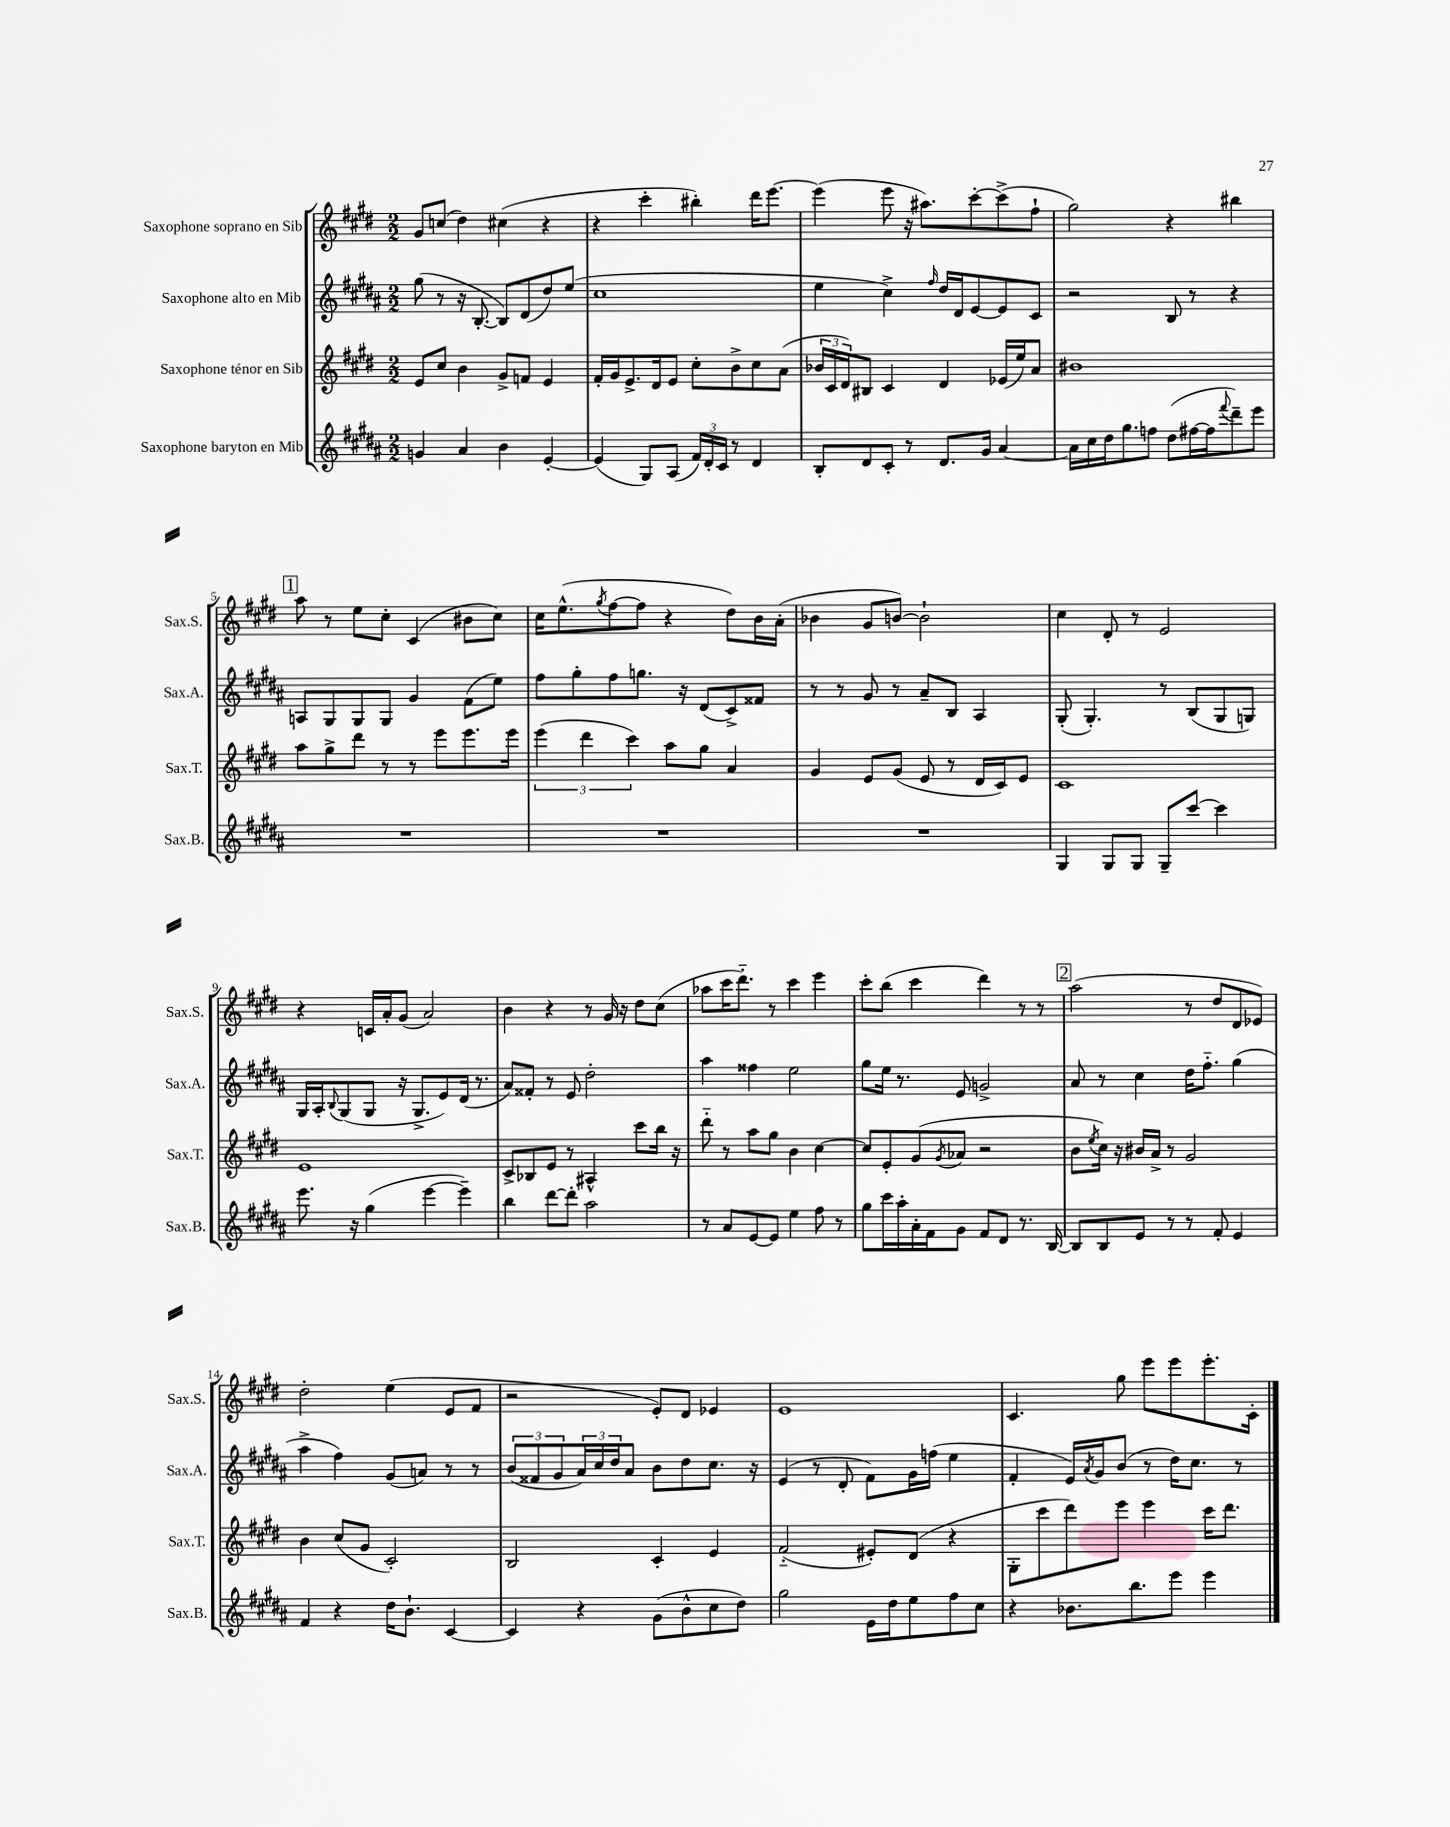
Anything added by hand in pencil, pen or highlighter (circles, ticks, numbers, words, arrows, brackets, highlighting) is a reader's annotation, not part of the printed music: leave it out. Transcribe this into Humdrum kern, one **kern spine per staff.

**kern	**kern	**kern	**kern
*staff4	*staff3	*staff2	*staff1
*clefG2	*clefG2	*clefG2	*clefG2
*k[f#c#g#d#a#]	*k[f#c#g#d#]	*k[f#c#g#d#a#]	*k[f#c#g#d#]
*M2/2	*M2/2	*M2/2	*M2/2
4g/	8e/L	(8gg#\	8g#/L
.	8cc#/J	8r	(8cc/J
4a#/	4b\	16r	4dd#\)
.	.	[8.B'/	.
4b\	8g#^/L	8B/]L)	(4cc#\
.	8f/J	(8d#/	.
[4e'/	4e/	8dd#/)	4r
.	.	(8ee/J	.
=	=	=	=
(4e/]	16f#'/LL	1cc#	4r
.	16g#/J	.	.
.	8.e^/	.	.
8G#/L)	.	.	4ccc#'\
.	16d#/k	.	.
(8A#/J	8e/J	.	.
24f#/LL)	8cc#'\L	.	4bb#'\)
24d#'/	.	.	.
24c#/JJ	.	.	.
8r	8b^\	.	.
4d#/	8cc#\	.	16ddd#\LK
.	.	.	[8.eee\J
.	(8a\J	.	.
=	=	=	=
8B'/L	24b-/LL	4ee\	(4eee\]
.	24c#/	.	.
.	24d#/J)	.	.
8d#/	8B#/J	.	.
8c#'/J	4c#/	4cc#^\)	8eee\
8r	.	.	16r
.	.	.	8.aa#\L)
.	.	16qqff#/	.
8.d#/L	4d#/	16dd#/LL	.
.	.	16d#/J	.
.	.	[8e/	[8ccc#'\
16g#/Jk	.	.	.
[4a#/	(16e-/LL	8e/]	(8ccc#^\]
.	16ee/J)	.	.
.	8a/J	8c#/J	8ff#`\J
=	=	=	=
16a#\]LL	1b#	2r	2gg#\)
16cc#\	.	.	.
16dd#\J	.	.	.
8.gg#\	.	.	.
8ff\J	.	.	.
(8dd#\L	.	8B/	4r
[16ff#\L	.	8r	.
16ff#\]J	.	.	.
8qqfff#/	.	.	.
8ddd#~\)	.	4r	4bb#\
8eee\J	.	.	.
=	=	=	=
1r	8aa\L	8A/L	8aa\
.	8gg#^\	8G#/	8r
.	8ddd#\J	8G#/	8ee\L
.	8r	8G#/J	8cc#'\J
.	8r	4g#/	(4c#/
.	8eee\L	.	.
.	8.eee\	(8f#\L	8b#\L
.	.	8ee\J)	8cc#\J)
.	16eee\Jk	.	.
=	=	=	=
1r	(6eee\	8ff#\L	16cc#\LK
.	.	.	(8.ee^^\
.	.	8gg#'\	.
.	6ddd#\	.	.
.	.	.	8qgg#/
.	.	8ff#\	[8ff#\
.	6ccc#\)	.	.
.	.	8.gg\J	8ff#\]J
.	8aa\L	.	4r
.	.	16r	.
.	8gg#\J	(8d#/L	.
.	4a/	8c#^/)	8dd#\L)
.	.	8f##/J	16b\L
.	.	.	(16a'\JJ
=	=	=	=
1r	4g#/	8r	4b-\
.	.	8r	.
.	8e/L	8g#/	8g#/L
.	(8g#/J	8r	[8b/J)
.	8e/	8a#~/L	2b`\]
.	8r	8B/J	.
.	16d#/LL	4A#/	.
.	16c#/J)	.	.
.	8e/J	.	.
=	=	=	=
4G#/	1c#	(8G#'/	4cc#\
.	.	4.G#'/)	.
8G#/L	.	.	8d#'/
8G#/J	.	.	8r
8G#~/L	.	8r	2e/
[8ccc#/J	.	(8B/L	.
4ccc#\]	.	8G#/	.
.	.	8G/J)	.
=	=	=	=
8.eee\	1e	16G#/LL	4r
.	.	16A#'/J	.
.	.	8qqB/	.
.	.	(8G#/	.
16r	.	.	.
(4gg#\	.	8G#/J	16c/LL
.	.	.	16a'/J
.	.	16r	(8g#/J
.	.	8.G#^/L	.
[4eee\	.	.	2a/)
.	.	8e/)	.
4eee~\])	.	(16d#/Jk	.
.	.	8.r	.
=	=	=	=
4bb\	8c#^/L	8a#/L)	4b\
.	8B-/	8f##'/J	.
[8ddd#\L	8e/J	8r	4r
8ddd#'\]J	8r	8e/	.
2aa#\	4A#^^/	2dd#'\	8r
.	.	.	16g#/
.	.	.	16r
.	8ccc#\L	.	8dd#\L
.	16bb\Jk	.	(8cc#\J
.	16r	.	.
=	=	=	=
8r	8ddd#'~\	4aa#\	8aa-\L
8a#/L	8r	.	16ccc#\K
.	.	.	8.ddd#'~\J)
[8e/	8aa\L	4ff##\	.
8e/]J	8gg#\J	.	8r
4ee\	4b\	2ee\	4ccc#\
8ff#\	[4cc#\	.	4eee\
8r	.	.	.
=	=	=	=
8gg#\L	8cc#/]L	8gg#\L	8ccc#'\L
16ccc#\L	8e'/	16ee\Jk	(8bb\J
16aa#'\	.	8.r	.
16a#'\	(8g#/	.	4ccc#\
16f#\J	.	.	.
.	8qg#/	.	.
8g#\J	8a-/J	8e/	.
8f#/L	2r	2g^/	4ddd#\)
8d#/J	.	.	.
8.r	.	.	8r
.	.	.	8r
[16B/	.	.	.
=	=	=	=
8B/]L	8b\L	8a#/	(2aa\
.	8qee/	.	.
8B/	16cc#\Jk)	8r	.
.	16r	.	.
8e/J	16b#/LL	4cc#\	.
.	16a^/JJ	.	.
8r	8r	.	.
8r	2g#/	16dd#\LK	8r
.	.	8.ff#'~\J	.
8f#'/	.	.	8dd#/L
4e/	.	(4gg#\	8d#/
.	.	.	8e-/J)
=	=	=	=
4f#/	4b\	4aa#^\	2dd#'\
4r	(8cc#/L	4ff#\)	.
.	8g#/J	.	.
16dd#\LK	2c#'/)	(8g#/L	(4ee\
8.b`\J	.	.	.
.	.	8a/J)	.
[4c#/	.	8r	8e/L
.	.	8r	8f#/J
=	=	=	=
4c#/]	2B/	(12b/L	2r
.	.	12f##/	.
.	.	12g#/	.
4r	.	24a#/L)	.
.	.	24cc#/	.
.	.	24dd#/J	.
.	.	8a#/J	.
(8g#\L	4c#'/	8b\L	8e'/L)
8b^^\	.	8dd#\	8d#/J
8cc#\	4e/	8.cc#\J	4e-/
8dd#\J)	.	.	.
.	.	16r	.
=	=	=	=
2gg#\	(2f#'~/	(4e/	1e
.	.	8r	.
.	.	8d#'/	.
16e\LL	8e#'/L)	8f#\L)	.
16dd#\J	.	.	.
8ee\	(8d#/J	16g#\L	.
.	.	(16ff\JJ	.
8ff#\	4r	4ee\	.
8cc#\J	.	.	.
=	=	=	=
4r	8G#'\L	4f#'/	4.c#/
.	8ccc#\	.	.
8.b-\L	8ddd#\)	16e/LL)	.
.	.	8qa#/	.
.	.	16g#/J	.
.	8eee\J	(8b/J	8gg#\
8.bb\	.	.	.
.	4eee\	8r	8eee\L
8eee\J	.	16dd#\LK)	8eee\
.	.	8.cc#\J	.
4eee\	16ccc#\LK	.	8.eee'\
.	8.ddd#\J	.	.
.	.	8r	.
.	.	.	16c#'\Jk
==	==	==	==
*-	*-	*-	*-
